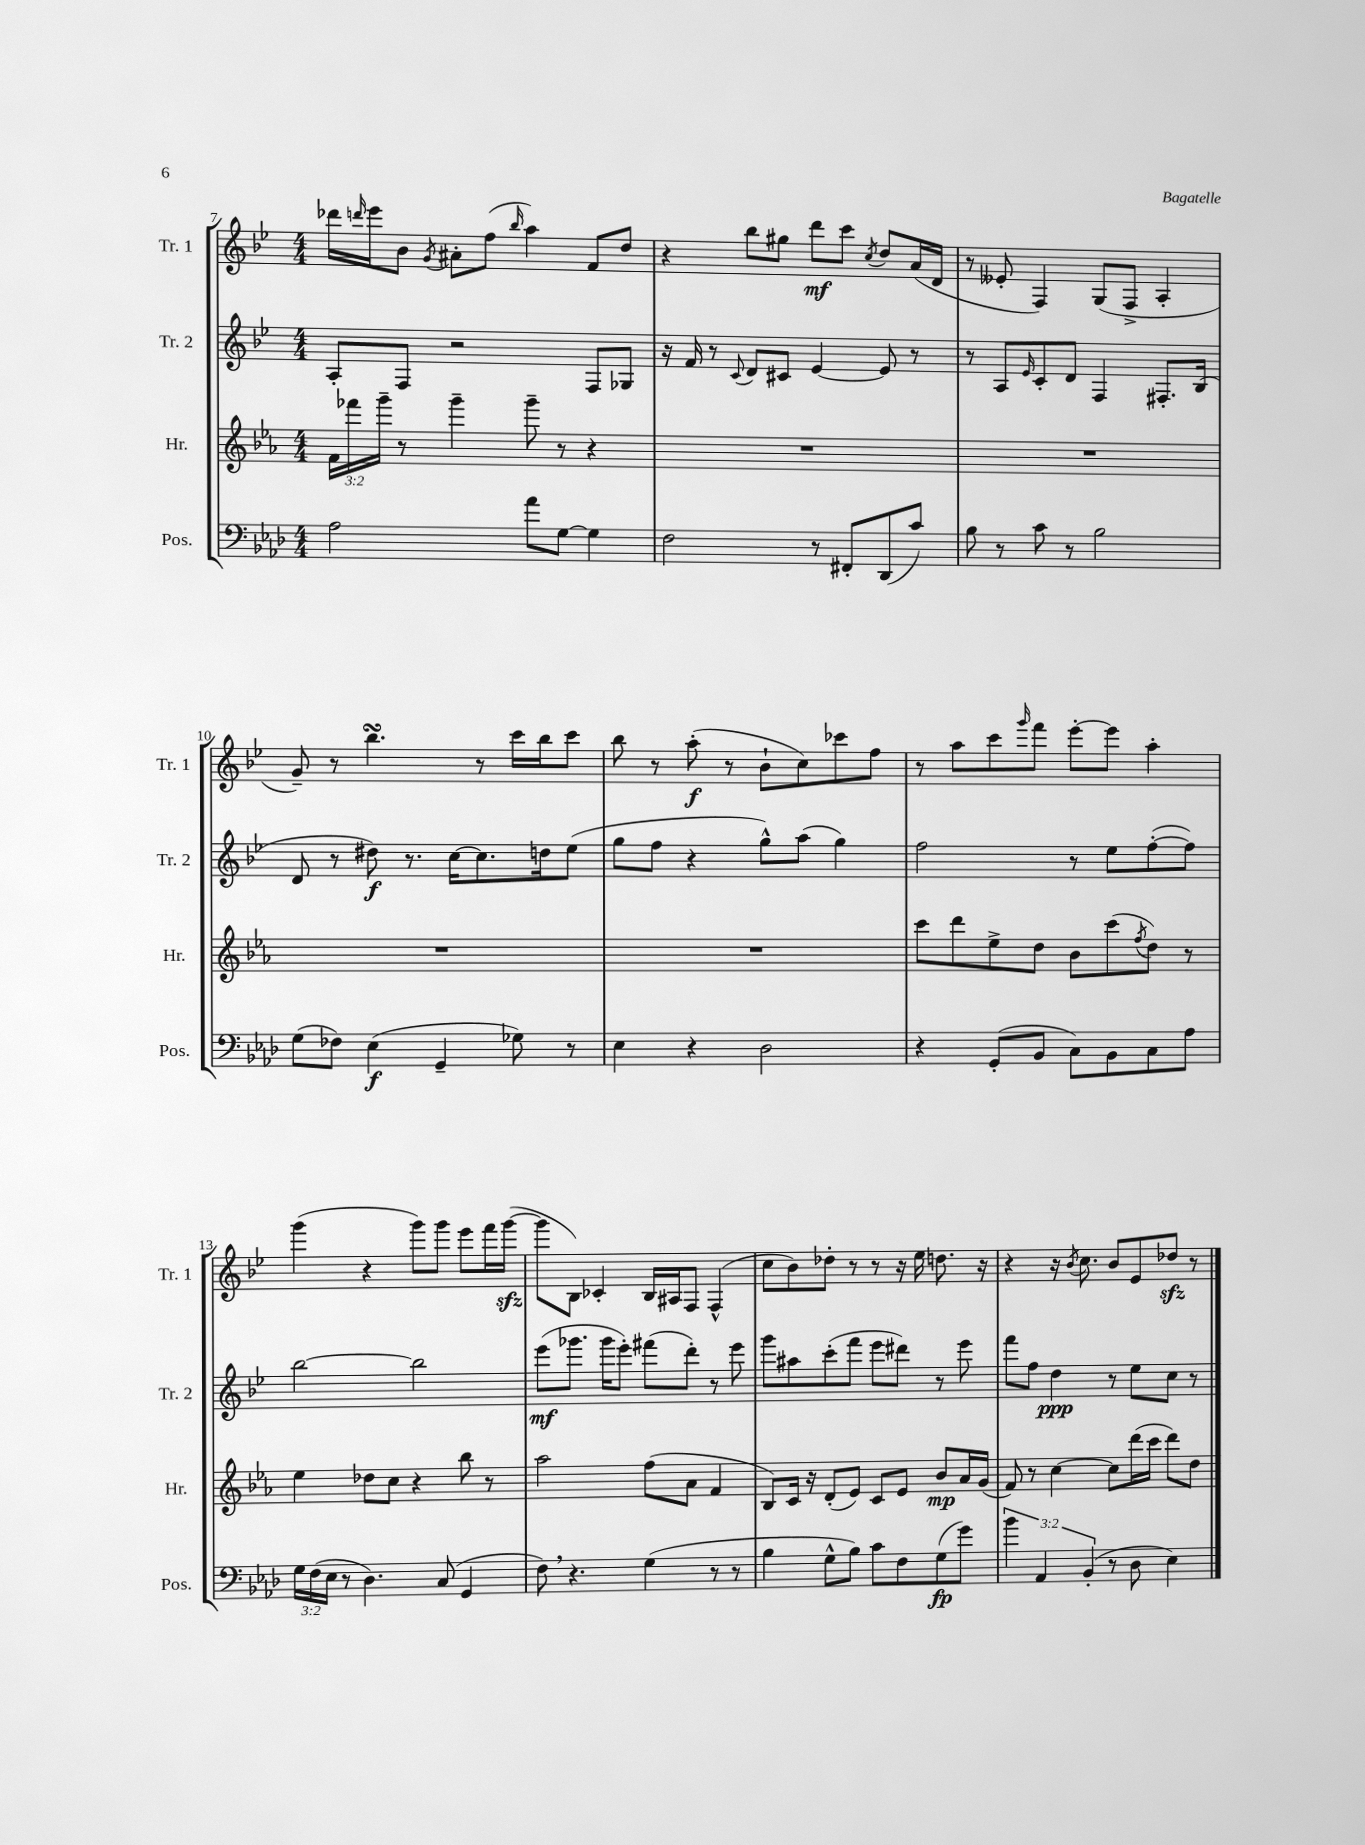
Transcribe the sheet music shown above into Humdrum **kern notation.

**kern	**dynam	**kern	**dynam	**kern	**dynam	**kern	**dynam
*part4	*part4	*part3	*part3	*part2	*part2	*part1	*part1
*staff4	*staff4	*staff3	*staff3	*staff2	*staff2	*staff1	*staff1
*I"Pos.	*	*I"Hr.	*	*I"Tr. 2	*	*I"Tr. 1	*
*I'Pos.	*	*I'Hr.	*	*I'Tr. 2	*	*I'Tr. 1	*
*clefF4	*	*clefG2	*	*clefG2	*	*clefG2	*
*k[b-e-a-d-]	*	*k[b-e-a-]	*	*k[b-e-]	*	*k[b-e-]	*
*M4/4	*	*M4/4	*	*M4/4	*	*M4/4	*
=7	=7	=7	=7	=7	=7	=7	=7
2A-\	.	24f\LL	.	8A'/L	.	16ddd-X\LL	.
.	.	24fff-X\	.	.	.	.	.
.	.	.	.	.	.	16qqdddn/	.
.	.	.	.	.	.	16eee-\J	.
.	.	24ggg~\JJ	.	.	.	.	.
.	.	8r	.	8F/J	.	8b-\J	.
.	.	.	.	.	.	8qg/	.
.	.	4ggg~\	.	2r	.	8a#X'\L	.
.	.	.	.	.	.	(8ff\J	.
.	.	.	.	.	.	16qqbb-/	.
8a-\L	.	8ggg~\	.	.	.	4aa\)	.
[8G\J	.	8r	.	.	.	.	.
4G\]	.	4r	.	8F/L	.	8f/L	.
.	.	.	.	8G-X/J	.	8dd/J	.
=8	=8	=8	=8	=8	=8	=8	=8
2F\	.	1r	.	16r	.	4r	.
.	.	.	.	16f/	.	.	.
.	.	.	.	8r	.	.	.
.	.	.	.	8qqc/	.	.	.
.	.	.	.	8d/L	.	8bb-\L	.
.	.	.	.	8c#X/J	.	8gg#X\J	.
8r	.	.	.	[4e-/	.	8ddd\L	mf
8FF#X'/L	.	.	.	.	.	8ccc\J	.
.	.	.	.	.	.	8qcc/	.
(8DD-/	.	.	.	8e-/]	.	8dd/L	.
8c/J)	.	.	.	8r	.	(16a/L	.
.	.	.	.	.	.	16d/JJ	.
=9	=9	=9	=9	=9	=9	=9	=9
8B-\	.	1r	.	8r	.	8r	.
8r	.	.	.	8A/L	.	8e--X'/	.
.	.	.	.	16qqe-/	.	.	.
8c\	.	.	.	8c'/	.	4F/)	.
8r	.	.	.	8d/J	.	.	.
2B-\	.	.	.	4F/	.	(8G/L	.
.	.	.	.	.	.	8F^/J	.
.	.	.	.	8.F#X'/L	.	4A'/	.
.	.	.	.	(16B-/Jk	.	.	.
!!LO:LB:g=z
=10	=10	=10	=10	=10	=10	=10	=10
(8G\L	.	1r	.	8d/	.	8g~/)	.
8F-X\J)	.	.	.	8r	.	8r	.
(4E-\	f	.	.	8dd#X\)	f	4.bb-sSSs\	.
.	.	.	.	8.r	.	.	.
4GG~/	.	.	.	.	.	.	.
.	.	.	.	[16cc\KL	.	.	.
.	.	.	.	8.cc\]	.	8r	.
8G-X\)	.	.	.	.	.	16ccc\LL	.
.	.	.	.	16ddn\k	.	16bb-\J	.
8r	.	.	.	(8ee-\J	.	8ccc\J	.
=11	=11	=11	=11	=11	=11	=11	=11
4E-\	.	1r	.	8gg\L	.	8bb-\	.
.	.	.	.	8ff\J	.	8r	.
4r	.	.	.	4r	.	(8aa'\	f
.	.	.	.	.	.	8r	.
2D-\	.	.	.	8gg^^\L)	.	8b-`\L	.
.	.	.	.	(8aa\J	.	8cc\)	.
.	.	.	.	4gg\)	.	8ccc-X\	.
.	.	.	.	.	.	8ff\J	.
=12	=12	=12	=12	=12	=12	=12	=12
4r	.	8ccc\L	.	2ff\	.	8r	.
.	.	8ddd\	.	.	.	8aa\L	.
(8GG'/L	.	8ee-^\	.	.	.	8ccc\	.
.	.	.	.	.	.	16qqggg/	.
8BB-/J	.	8dd\J	.	.	.	8fff\J	.
8C\L)	.	8b-\L	.	8r	.	[8eee-'\L	.
8BB-\	.	(8ccc\	.	8ee-\L	.	8eee-\J]	.
.	.	8qff/	.	.	.	.	.
8C\	.	8dd\J)	.	([8ff'\	.	4aa'\	.
8A-\J	.	8r	.	8ff\J])	.	.	.
!!LO:LB:g=z
=13	=13	=13	=13	=13	=13	=13	=13
24G\LL	.	4ee-\	.	[2bb-\	.	(4ggg\	.
(24F\	.	.	.	.	.	.	.
24E-\JJ	.	.	.	.	.	.	.
8r	.	.	.	.	.	.	.
4.D-\)	.	8dd-X\L	.	.	.	4r	.
.	.	8cc\J	.	.	.	.	.
.	.	4r	.	2bb-\]	.	8ggg\L)	.
(8C/	.	.	.	.	.	8ggg\J	.
4GG/	.	8bb-\	.	.	.	8eee-\L	.
.	.	8r	.	.	.	16fff\L	.
.	.	.	.	.	.	([16gggzz\JJ	.
=14	=14	=14	=14	=14	=14	=14	=14
8F,\)	.	2aa-\	.	(8eee-\L	mf	8ggg\L]	.
4.r	.	.	.	8.ggg-X\J	.	8B-\J)	.
.	.	.	.	.	.	4c-X'/	.
.	.	.	.	16ggg-\KL	.	.	.
.	.	.	.	8eee-'\J)	.	.	.
(4G\	.	(8ff\L	.	(8fff#X\L	.	16B-/LL	.
.	.	.	.	.	.	16A#X/J	.
.	.	8a-\J	.	8ddd'\J)	.	8F/J	.
8r	.	4f/	.	8r	.	(4F^^/	.
8r	.	.	.	8eee-\	.	.	.
=15	=15	=15	=15	=15	=15	=15	=15
4B-\	.	8B-/L)	.	8ggg\L	.	8cc\L	.
.	.	16c/Jk	.	8aa#X\	.	8b-\)	.
.	.	16r	.	.	.	.	.
8G^^\L	.	(8d'/L	.	(8ccc'\	.	8dd-X'\J	.
8B-\J)	.	8e-/J)	.	8fff\J	.	8r	.
8c\L	.	8c/L	.	8eee-\L	.	8r	.
8F\	.	8e-/J	.	8ddd#X\J)	.	16r	.
.	.	.	.	.	.	16ee-\	.
(8G\	fp	8b-/L	mp	8r	.	8.ddn\	.
8g\J)	.	16a-/L	.	8eee-\	.	.	.
.	.	(16g/JJ	.	.	.	16r	.
=16	=16	=16	=16	=16	=16	=16	=16
6b-\	.	8f/)	.	8fff\L	.	4r	.
.	.	8r	.	8ff\J	.	.	.
6AA-/	.	.	.	.	.	.	.
.	.	[4cc\	.	4dd\	ppp	16r	.
.	.	.	.	.	.	8qb-/	.
.	.	.	.	.	.	8.cc\	.
(6BB-'/	.	.	.	.	.	.	.
8r	.	8cc\L]	.	8r	.	8b-/L	.
8D-\	.	(16ddd\L	.	8ee-\L	.	8e-/	.
.	.	16ccc\JJ	.	.	.	.	.
4E-\)	.	8ddd\L)	.	8cc\J	.	8dd-Xzz/J	.
.	.	8dd\J	.	8r	.	8r	.
==	==	==	==	==	==	==	==
*-	*-	*-	*-	*-	*-	*-	*-
